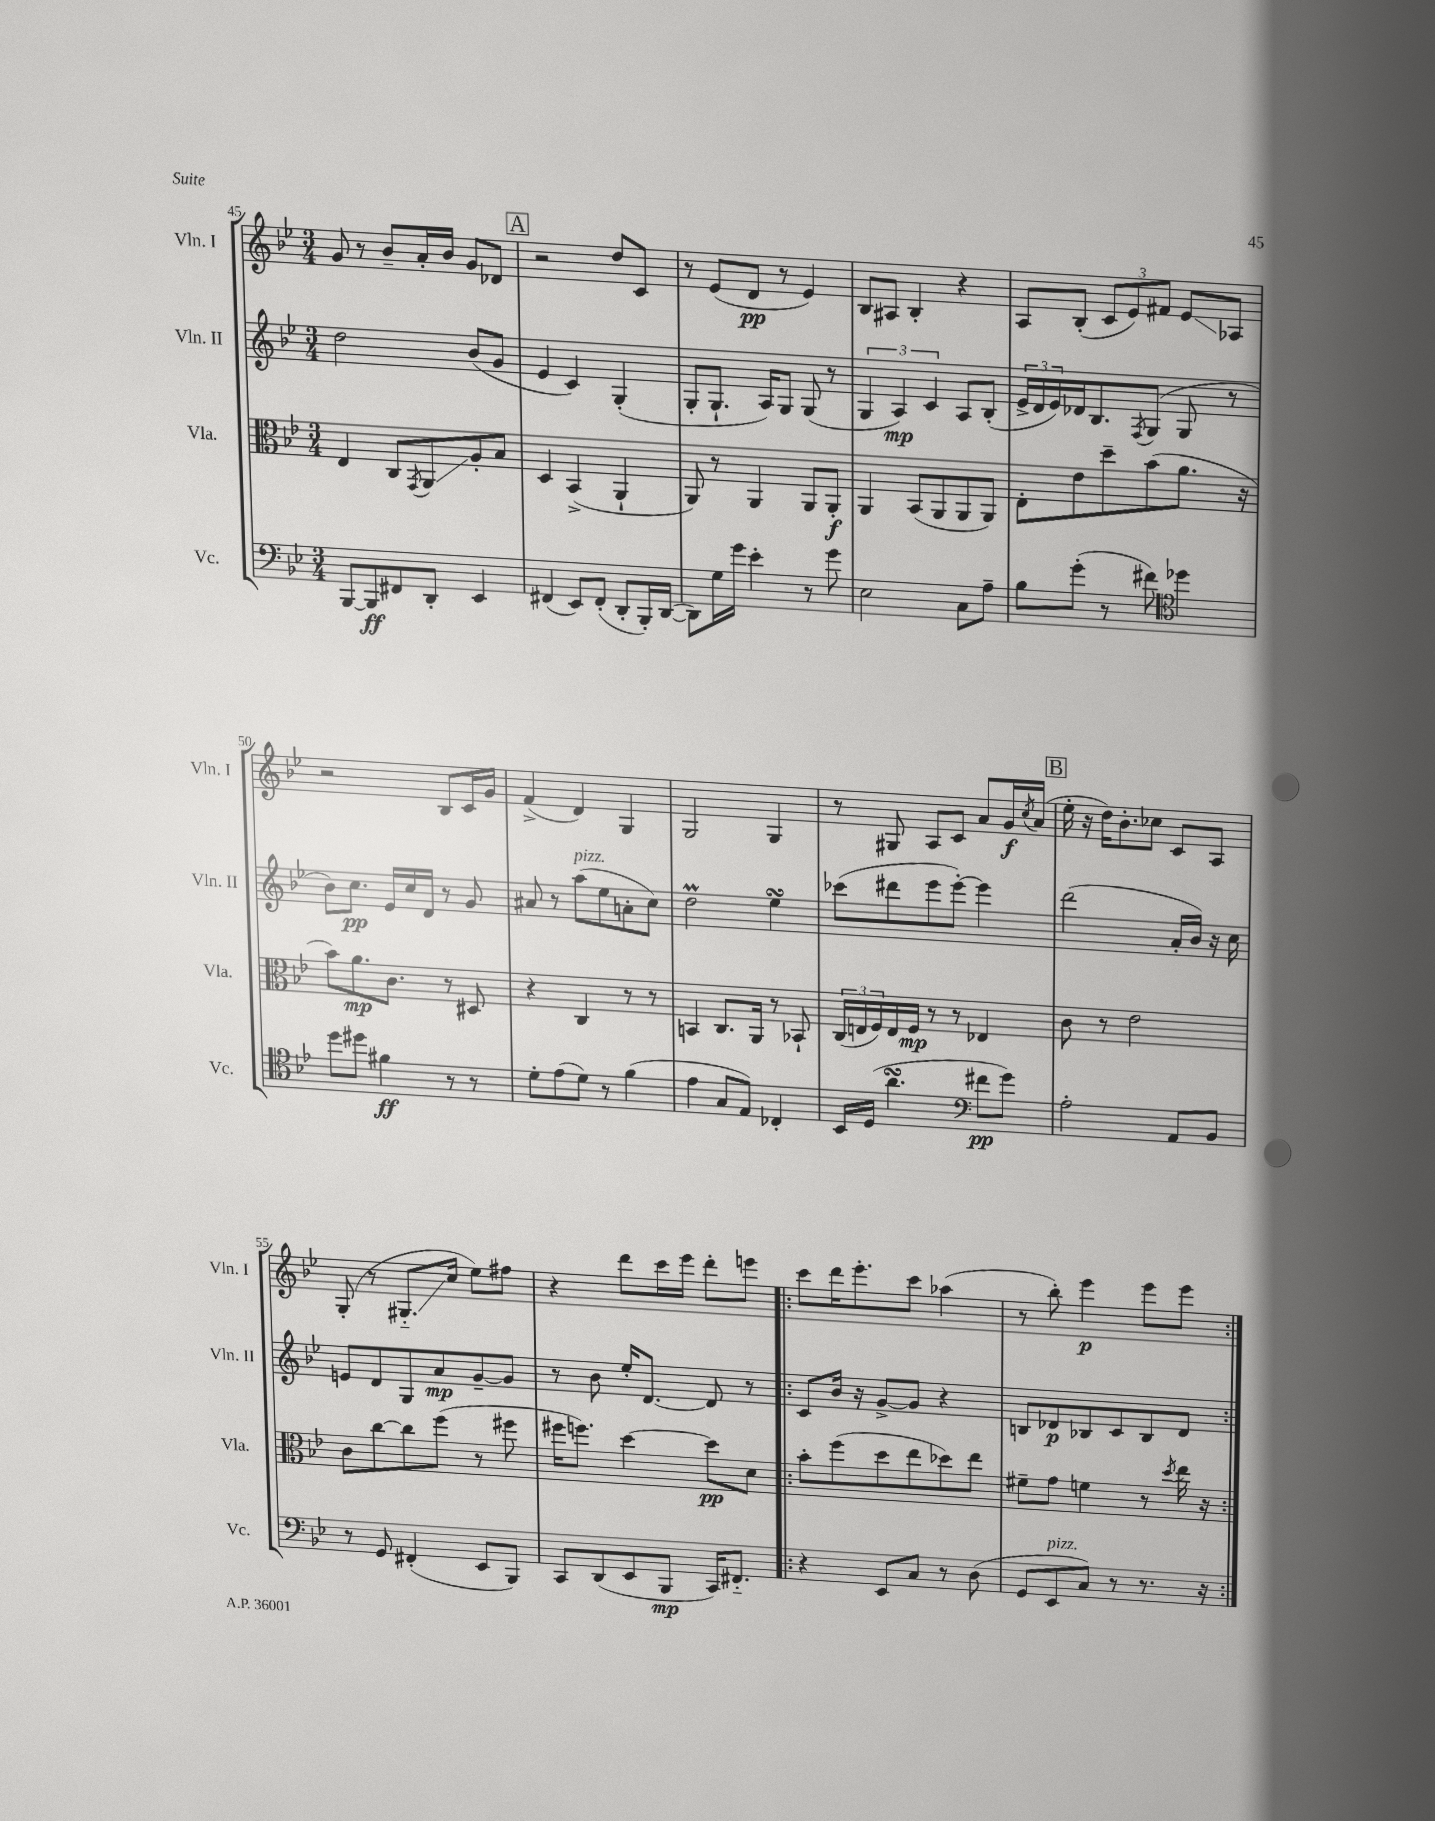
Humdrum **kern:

**kern	**kern	**kern	**kern
*staff4	*staff3	*staff2	*staff1
*clefF4	*clefC3	*clefG2	*clefG2
*k[b-e-]	*k[b-e-]	*k[b-e-]	*k[b-e-]
*M3/4	*M3/4	*M3/4	*M3/4
[8BBB-/L	4E-/	2dd\	8g/
8BBB-/]	.	.	8r
8FF#/	8C/L	.	8b-~/L
.	8qGG/	.	.
8DD'/J	8AA/	.	16a'/L
.	.	.	16b-/JJ
4EE-/	8A'/	(8b-/L	8g/L
.	8B-/J	8g/J	8d-/J
=	=	=	=
(4FF#/	4D/	4e-/	2r
8EE-/L)	(4BB-^/	4c/)	.
(8FF#'/J	.	.	.
8DD'/L	4AA`/	(4G'/	8dd/L
16BBB-'/L)	.	.	8c/J
([16DD/JJ	.	.	.
=	=	=	=
8DD\]L)	8AA/)	8G'/L	8r
16G\L	8r	8.G`/J	(8e-/L
16g\JJ	.	.	.
4e-'\	4AA/	.	8d/J
.	.	16A/LK)	.
.	.	8G/J	8r
8r	8AA/L	(8G/	4e-/)
8g\	8AA'/J	8r	.
=	=	=	=
2E-\	4AA/	6G/	8B-/L
.	.	.	8A#/J
.	.	6A/)	.
.	(8BB-/L	.	4B-'/
.	.	6c/	.
.	8AA/	.	.
8C\L	8AA/	8A/L	4r
8A~\J	8AA/J)	(8B-'/J	.
=	=	=	=
8B-\L	8E-'\L	24e-^/LL	8A/L
.	.	24d/	.
.	.	24e-/)	.
(8g'\J	8e-\	16d-/J	(8B-'/J
.	.	8.B-/	.
8r	8dd~\	.	12c/L
.	.	.	12e-/)
.	.	8qF/	.
8f#\)	(8b-\	(8G/J	.
.	.	.	12f#/J
*clefC4	*	*	*
4dd-\	8.a\J	8G/	8e-/L
.	.	8r	8A-/J
.	16r	.	.
=	=	=	=
8dd\L	8b-\L)	8b-\L)	2r
8dd#\J	8.a\	8.cc\J	.
4f#\	.	.	.
.	8.c\J	16e-/LL	.
.	.	16cc/	.
.	.	16d/JJ	.
8r	8r	8r	8B-/L
8r	8D#/	8g/	16c/L
.	.	.	16g/JJ
=	=	=	=
8d'\L	4r	8a#/	(4f^/
(8e-\	.	8r	.
8d\J)	4C/	(8aa\L	4d/)
8r	.	8ee-\	.
(4f\	8r	8a'\	4G/
.	8r	8cc\J)	.
=	=	=	=
4e-\	4BB/	2dd\	2G/
8G/L	8.C/L	.	.
8E-/J)	.	.	.
.	16AA/Jk	.	.
4C-'/	8r	4ee-\	4G/
.	8BB-`/	.	.
=	=	=	=
16BB-/LL	(24C/LL	(8ccc-\L	8r
.	24E/	.	.
(16D/JJ	.	.	.
.	24F/)	.	.
4.a\	16E/	8ddd#\	8G#/
.	16F/JJ	.	.
.	8r	8eee-\	8A/L
.	8r	[8eee-'\J)	8c/J
*clefF4	*	*	*
8f#\L	4E-/	4eee-\]	8a/L
8g\J)	.	.	16g/L
.	.	.	8qcc/
.	.	.	(16a/JJ
=	=	=	=
2A'\	8c\	(2ddd\	16ee-'\
.	.	.	16r
.	8r	.	16dd\LK)
.	.	.	8.b-'\
.	2e-\	.	.
.	.	.	8cc-\J
8AA/L	.	16a'/LL	8c/L
.	.	16b-/JJ)	.
8BB-/J	.	16r	8A/J
.	.	16cc\	.
=	=	=	=
8r	8c\L	8e/L	(8G'/
8GG/	[8cc\	8d/	8r
(4FF#'/	8cc\]	8G/	8.G#'~/L
.	(8ff\J	8a/	.
.	.	.	16cc/Jk
8EE-/L	8r	[8g~/	8ee-\L)
8BBB-/J)	8ff#\	8g/]J	8ff#\J
=	=	=	=
8CC/L	16ff#\LK	8r	4r
.	8.ff\J)	.	.
(8DD/	.	8b-\	.
8EE-/	[4dd\	16ee-'/LK	8ddd\L
.	.	[8.d/J	.
8BBB-/J	.	.	16ccc\L
.	.	.	16eee-\JJ
16CC/LK)	8dd\]L	8d/]	8ddd'\L
8.FF#'~/J	.	.	.
.	8d\J	8r	8eee\J
=!|:	=!|:	=!|:	=!|:
4r	8b-'\L	8c/L	8ccc\L
.	(8ff\	16b-/Jk	16ddd\K
.	.	16r	8.eee-'\
8EE-/L	8dd\	[8g^/L	.
8C/J	8ee-\	8g/]J	8ccc\J
8r	8dd-\)	4r	(4aa-\
(8D\	8ee-\J	.	.
=	=	=	=
8GG/L	8f#~\L	8B/L	8r
8EE-/	8g\J	8d-/	8bb-'\)
8C/J)	4f\	8B-/	4eee-\
8r	.	8c/	.
8.r	8r	8B-/	8eee-\L
.	8qdd/	.	.
.	16ee-\	8d-/J	8eee-\J
16r	16r	.	.
==:|!	==:|!	==:|!	==:|!
*-	*-	*-	*-
